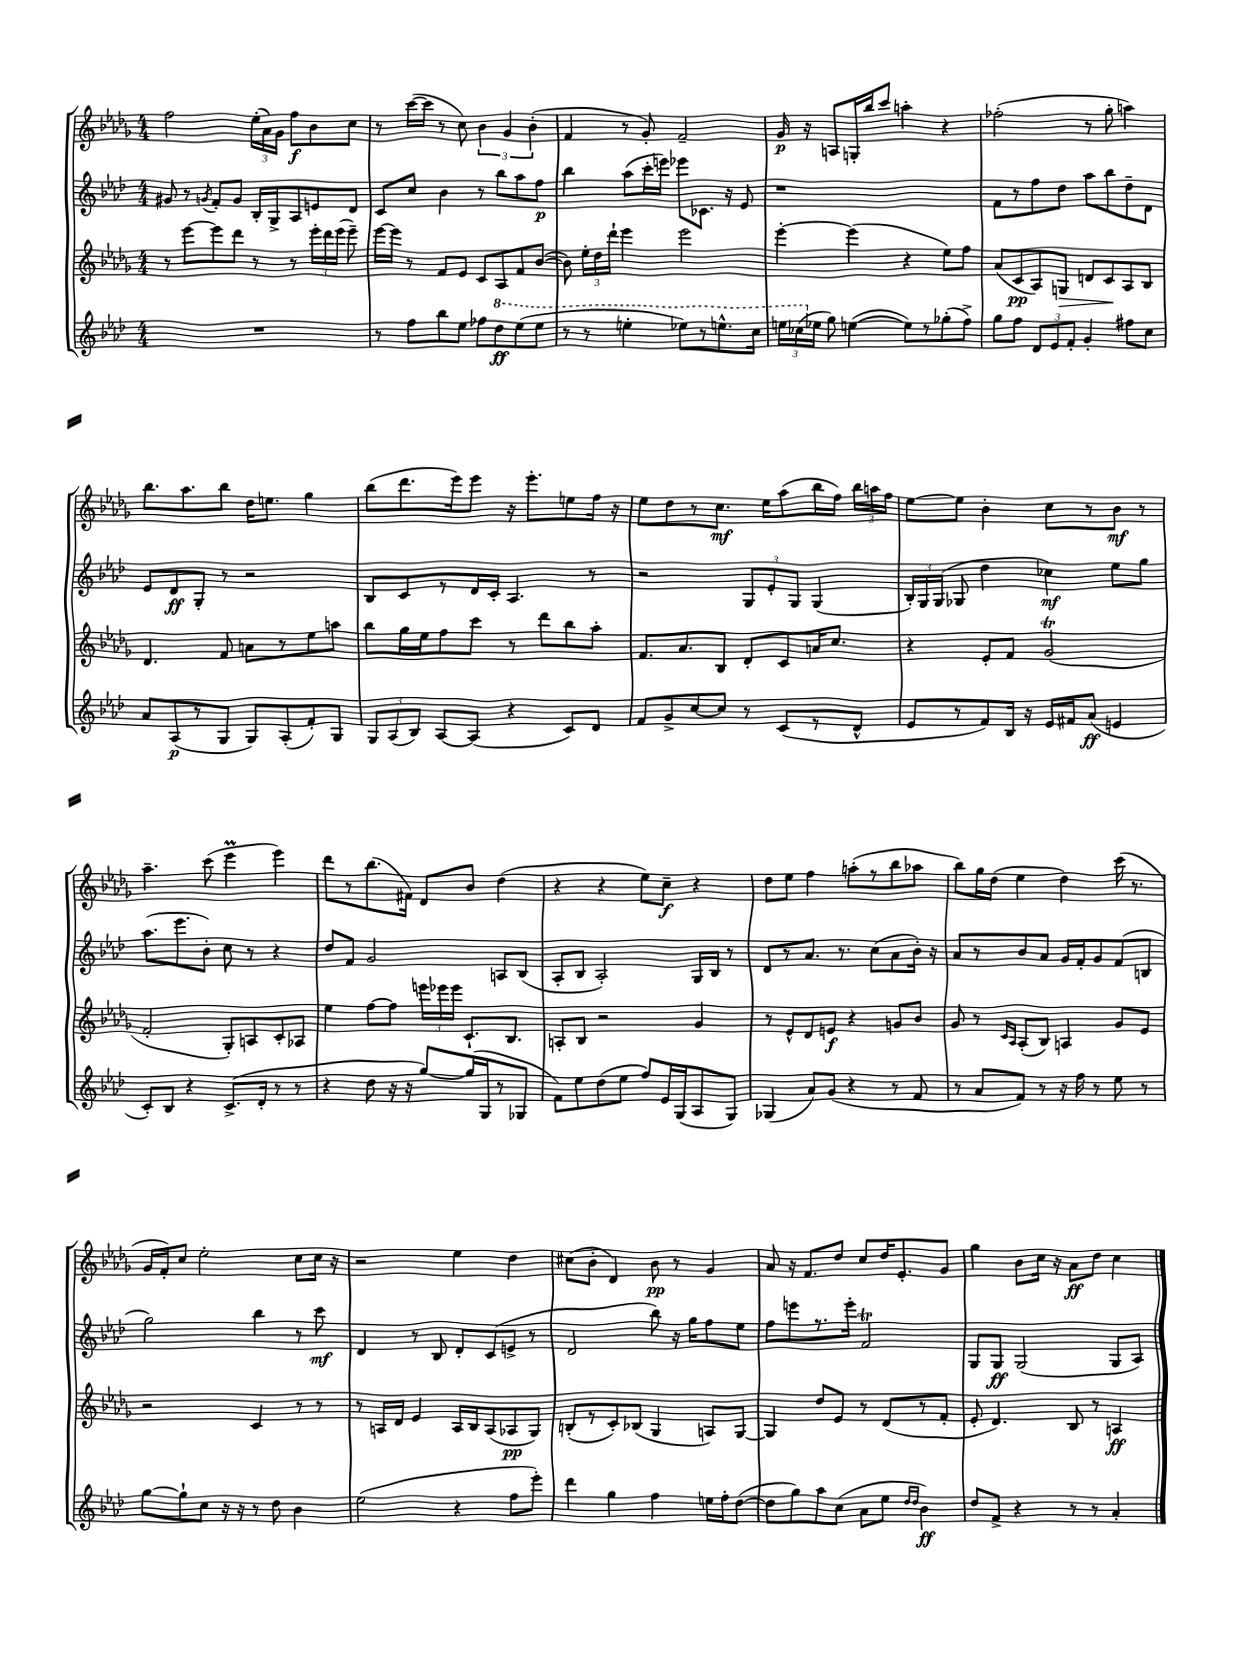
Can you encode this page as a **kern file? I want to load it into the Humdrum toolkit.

**kern	**kern	**kern	**kern
*staff4	*staff3	*staff2	*staff1
*clefG2	*clefG2	*clefG2	*clefG2
*k[b-e-a-d-]	*k[b-e-a-d-g-]	*k[b-e-a-d-]	*k[b-e-a-d-g-]
*M4/4	*M4/4	*M4/4	*M4/4
1r	8r	8g#	2ff
.	[8eee-	8r	.
.	.	8qg	.
.	8eee-]	8f'	.
.	8ddd-	8g	.
.	8r	16B-'	(24ee-'
.	.	.	24a-)
.	.	16G^	.
.	.	.	24g-
.	8r	8A-	8ff
.	24eee-'	8e	8b-
.	24ddd-	.	.
.	(24eee-	.	.
.	8eee-~)	8d-	8cc
=	=	=	=
8r	[16eee-	8c	8r
.	16eee-]	.	.
8ff	8r	8cc	([16ccc
.	.	.	16ccc]
8bb-	8f	4b-	8r
8ee-	8e-	.	8cc)
8ff-	8c	8r	6b-
8ddd-	8A-	8bb-	.
.	.	.	6g-
(8eee-	8f	8aa-	.
.	.	.	(6b-'
8eee-	([8b-	8ff	.
=	=	=	=
8r	8b-])	4bb-	4f
8r	24ee-'	.	.
.	24dd-	.	.
.	24ddd-`	.	.
4eee'	4eee-	(8aa-	8r
.	.	16ccc'	8g-')
.	.	16eee)	.
8eee-)	2eee-	8eee-	2f~
8r	.	8.c-	.
8.eee^^	.	.	.
.	.	16r	.
.	.	8e-	.
16ccc	.	.	.
=	=	=	=
24eee	[4eee-'	1r	16g-
(24ccc-	.	.	.
.	.	.	16r
24ee-	.	.	.
8gg)	.	.	8A
([4ee	(4eee-]	.	16G'
.	.	.	16bb-
.	.	.	8ccc
8ee])	4r	.	4aa'
8r	.	.	.
(8gg-'	8ee-)	.	4r
8ff^)	8ff	.	.
=	=	=	=
8gg	(8a-	8f	(2ff-'
8ff	8c	8r	.
12d-	8A-)	8ff	.
12e-	.	.	.
.	8G	8dd-	.
12f'	.	.	.
4g'	8d	8aa-	8r
.	8c	8bb-	8gg-'
8ff#	8A-	8dd-~	4aa)
8cc	8B-	8d-	.
=	=	=	=
8a-	4.d-	8e-	8.bb-
(8A-	.	8d-	.
.	.	.	8.aa-
8r	.	8G'	.
8G	8f	8r	8bb-
8G)	8a	2r	16dd-
.	.	.	8.ee
(8A-'	8r	.	.
8f')	8ee-	.	4gg-
8G	8aa	.	.
=	=	=	=
12G	8bb-	8B-	(8bb-
(12A-	.	.	.
.	16gg-	8c	8.ddd-
12B-)	.	.	.
.	16ee-	.	.
[8A-	8ff	8r	.
.	.	.	16eee-)
(8A-]	8ccc	16d-	8eee-
.	.	16c'	.
4r	8r	4.A-	16r
.	.	.	8.eee-'
.	8ddd-	.	.
8c)	8bb-	.	8ee
8d-	8aa-'	8r	16ff
.	.	.	16r
=	=	=	=
8f	8.f	2r	8ee-
8g^	.	.	8dd-
.	8.a-	.	.
[8cc	.	.	8r
8cc]	8B-	.	8.cc
8r	8d-'	12G	.
.	.	.	16ee-
.	.	12e-'	.
(8c	8c	.	(8aa-
.	.	12G	.
8r	16a	(4G	16bb-
.	8.cc	.	16ff)
8d-^^	.	.	24bb-
.	.	.	24aa
.	.	.	24ff
=	=	=	=
8e-	4r	24B-')	[8ee-
.	.	24G	.
.	.	(24G	.
8r	.	8G-	8ee-]
8f)	8e-'	4dd-	4b-'
16B-	8f	.	.
16r	.	.	.
16e-	(2g-	4cc-)	8cc
16f#	.	.	.
(8a-	.	.	8r
4e	.	8ee-	8b-
.	.	8gg	8r
=	=	=	=
8c')	2f'	(8.aa-	4.aa-~
8B-	.	.	.
.	.	8.eee-	.
4r	.	.	.
.	.	8b-')	(8ccc
(8.c^	8G-')	8cc	4eee-
.	8A	8r	.
16d-'	.	.	.
8r	8c'	4r	4eee-)
8r	8A-	.	.
=	=	=	=
4r	4ee-	8dd-	8ddd-
.	.	8f	8r
8dd-	[8ff	2g	(8.bb-
16r	8ff]	.	.
16r	.	.	16f#)
[8gg)	24eee	.	8d-
.	24eee-	.	.
.	24eee-	.	.
(16gg]	8.c`	.	8b-
16G	.	.	.
8r	.	8A	(4dd-
.	8.B-	.	.
8G-	.	(8B-	.
=	=	=	=
8f)	8A'	8A-'	4r
8ee-	8B-	8B-	.
(8dd-	2r	2A-')	4r
8ee-	.	.	.
8ff)	.	.	8ee-)
16e-	.	.	8cc~
(16G	.	.	.
8A-	4g-	16G	4r
.	.	16B-	.
8G)	.	8r	.
=	=	=	=
(4G-	8r	8d-	8dd-
.	8e-^^	8r	8ee-
8a-)	8d-	8.a-	4ff
(8g	8e	.	.
.	.	8.r	.
4r	4r	.	(8aa'
.	.	(8cc	8r
8r	8g	8a-	8bb-
8f	8b-	16b-')	8aa-
.	.	16r	.
=	=	=	=
8r	8g-	8a-	8bb-)
8a-	8r	8r	16gg-
.	.	.	(16dd-
.	16qqc	.	.
.	16qqA-	.	.
8f)	(8A-'	8b-	4ee-
8r	8B-)	8a-	.
16r	4A	16g	4dd-)
16ff	.	16f'	.
8r	.	8g	.
8ee-	8g-	(8f	(16ccc
.	.	.	8.r
8r	8e-	8B	.
=	=	=	=
[8gg	2r	2gg)	16g-
.	.	.	16f')
8gg`]	.	.	8cc
8cc	.	.	2ee-'
16r	.	.	.
16r	.	.	.
8r	4c	4bb-	.
8dd-	.	.	.
4b-	8r	8r	8cc
.	8r	8ccc	16cc
.	.	.	16r
=	=	=	=
(2ee-	8r	4d-	2r
.	16A	.	.
.	16d-	.	.
.	4e-	8r	.
.	.	8B-	.
4r	16A	8d-'	4ee-
.	16B-	.	.
.	(8A	(8c	.
8ff	8A-	8e^	4dd-
8eee-')	8G-)	8r	.
=	=	=	=
4ddd-	(8B'	2d-	(8cc#
.	8r	.	8b-'
4gg	8c')	.	4d-)
.	(8B-	.	.
4ff	4G-	8bb-)	8b-
.	.	16r	8r
.	.	16gg	.
16ee	8A)	8ff	4g-
16ff'	.	.	.
([8dd-	[8G-	8ee-	.
=	=	=	=
8dd-]	4G-]	8ff	8a-
8gg)	.	8eee	16r
.	.	.	8.f
8aa-	8dd-	8.r	.
(8cc	8e-	.	8dd-
.	.	16eee'	.
8a-	8r	2f	8cc
8ee-	(8d-	.	16dd-
.	.	.	8.e-'
16qqdd-	.	.	.
16qqdd-	.	.	.
4b-)	8r	.	.
.	8f'	.	8g-
=	=	=	=
8dd-	8e-'	8G	4gg-
8f^	4.d-)	8G	.
4r	.	(2G	8b-
.	.	.	16cc
.	.	.	16r
8r	8B-	.	8a-
8r	8r	.	8dd-
4a-'	4A	8G	4cc
.	.	8A-)	.
==	==	==	==
*-	*-	*-	*-
